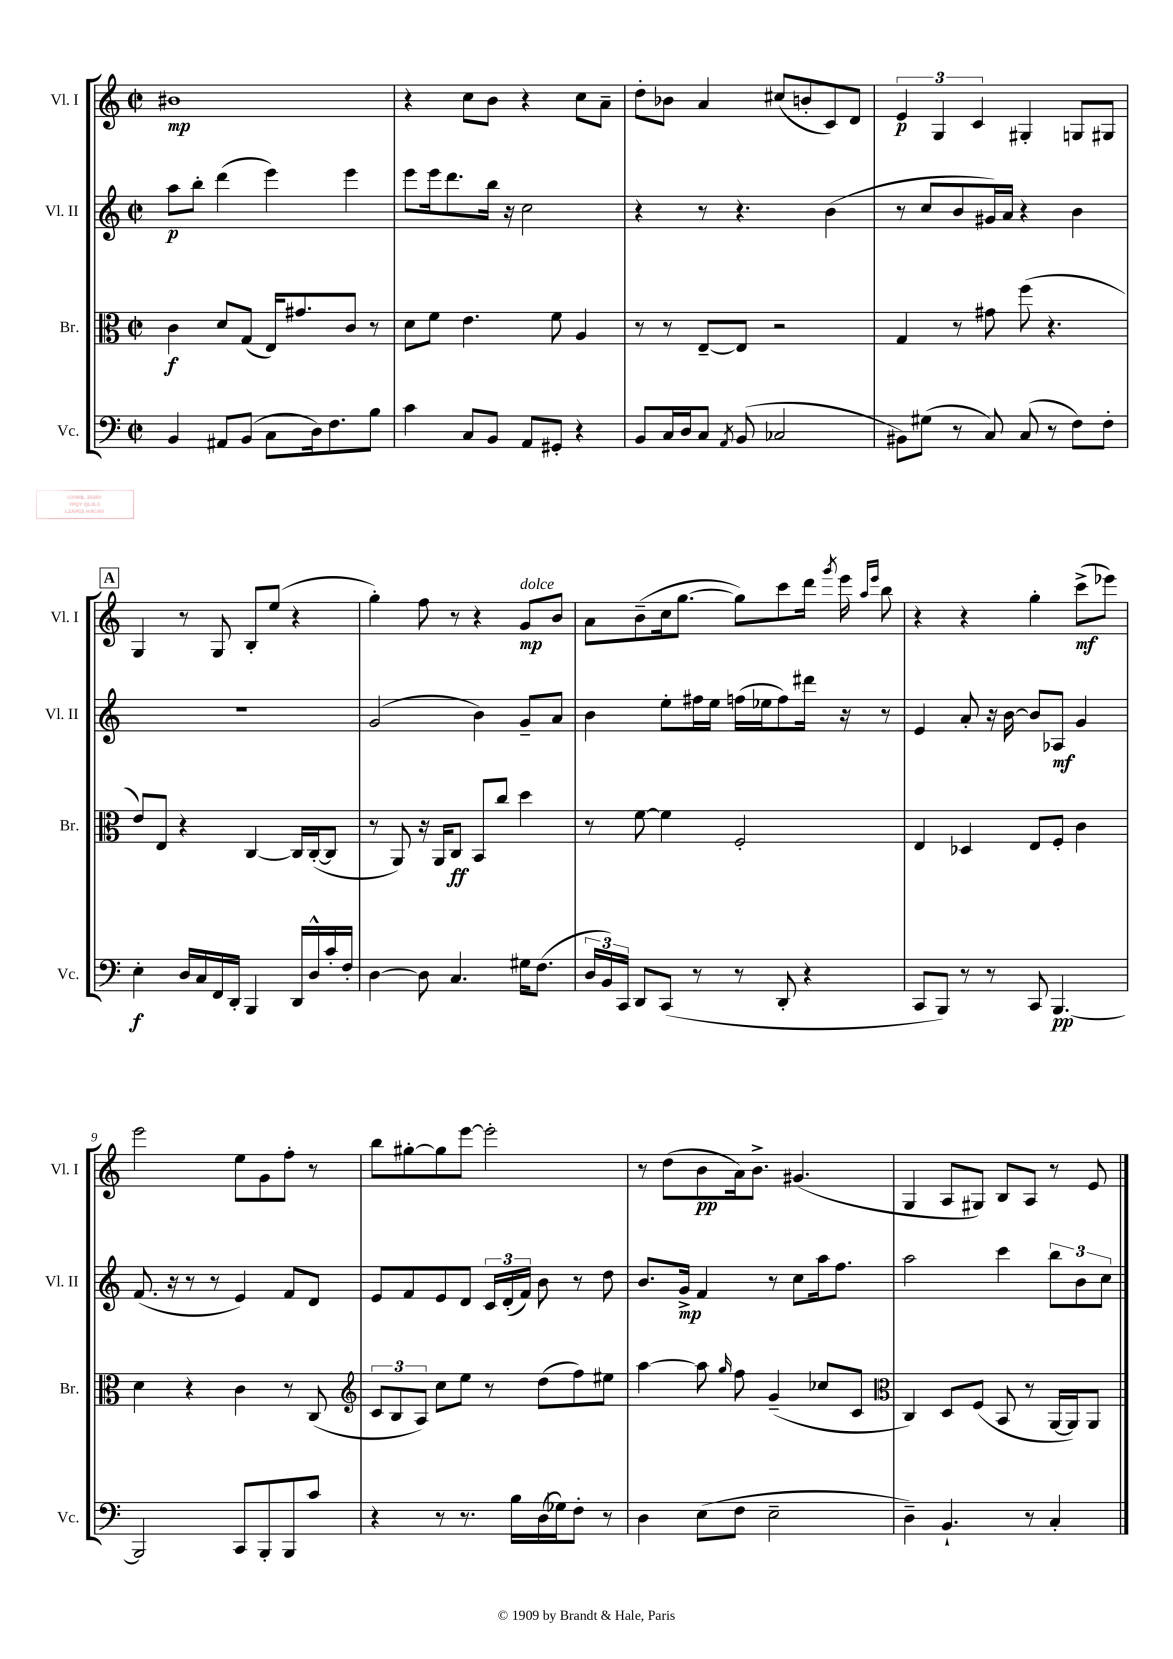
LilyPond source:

<<
\new StaffGroup <<
\new Staff = "s0" \with { instrumentName = "Vl. I" shortInstrumentName = "Vl. I" } {
    \clef treble \key c \major \defaultTimeSignature \time 2/2
    \autoBeamOff bis'1\mp |
    r4 c''8[ b'8] r4 c''8[ a'8]-- |
    d''8[-. bes'8] a'4 cis''8[( b'8-. c'8) d'8] |
    \tuplet 3/2 { e'4\p g4 c'4 } gis4-. g8[ gis8] |
    \mark \markup { \box "A" } g4 r8 g8 b8[-. e''8]( r4 |
    g''4-.) f''8 r8 r4 g'8[\mp^\markup { \italic "dolce" } b'8] |
    a'8[ b'8--( c''16 g''8.]~ g''8[) c'''8 d'''16] \acciaccatura { g'''8 } e'''16 \grace { a''16[ e'''16] } b''8 |
    r4 r4 g''4-. c'''8[->\mf( ees'''8]) |
    e'''2 e''8[ g'8 f''8]-. r8 |
    b''8[ gis''8~-. gis''8 e'''8]~ e'''2-. |
    r8 d''8[( b'8\pp a'16) b'8.]-> gis'4.( |
    g4 a8[ gis8]) b8[ a8] r8 e'8 \bar "|." |
}
\new Staff = "s1" \with { instrumentName = "Vl. II" shortInstrumentName = "Vl. II" } {
    \clef treble \key c \major \defaultTimeSignature \time 2/2
    \autoBeamOff a''8[\p b''8]-. d'''4( e'''4) e'''4 |
    e'''8[ e'''16 d'''8. b''16] r16 c''2 |
    r4 r8 r4. b'4( |
    r8 c''8[ b'8 gis'16) a'16] r4 b'4 |
    \mark \markup { \box "A" } r1 |
    g'2( b'4) g'8[-- a'8] |
    b'4 e''8[-. fis''16 e''16] f''16[( ees''16 f''8) dis'''16] r16 r8 |
    e'4 a'8-. r16 b'16~ b'8[ aes8]\mf g'4 |
    f'8.( r16 r8 r8 e'4) f'8[ d'8] |
    e'8[ f'8 e'8 d'8] \tuplet 3/2 { c'16[ d'16-.( f'16]) } b'8 r8 d''8 |
    b'8.[ g'16]->\mp f'4 r8 c''8[ a''16 f''8.] |
    a''2 c'''4 \tuplet 3/2 { b''8[ b'8 c''8] } \bar "|." |
}
\new Staff = "s2" \with { instrumentName = "Br." shortInstrumentName = "Br." } {
    \clef alto \key c \major \defaultTimeSignature \time 2/2
    \autoBeamOff c'4\f d'8[ g8]( e16[) gis'8. c'8] r8 |
    d'8[ f'8] e'4. f'8 a4 |
    r8 r8 e8[~-- e8] r2 |
    g4 r8 gis'8 f''8( r4. |
    \mark \markup { \box "A" } e'8[) e8] r4 c4~ c16[ c16~-.( c8] |
    r8 a,8) r16 a,16[ c8]\ff b,8[ c''8] d''4 |
    r8 f'8~ f'4 f2-. |
    e4 des4 e8[ f8]-. c'4 |
    d'4 r4 c'4 r8 c8( |
    \clef treble \tuplet 3/2 { c'8[ b8 a8]) } c''8[ e''8] r8 d''8[( f''8) eis''8] |
    a''4~ a''8 \grace { g''16 } f''8 g'4--( ces''8[ c'8] |
    \clef alto c4) d8[ f8]( b,8 r8 a,16[~ a,16) a,8] \bar "|." |
}
\new Staff = "s3" \with { instrumentName = "Vc." shortInstrumentName = "Vc." } {
    \clef bass \key c \major \defaultTimeSignature \time 2/2
    \autoBeamOff b,4 ais,8[ b,8]( c8[ d16) f8. b8] |
    c'4 c8[ b,8] a,8[ gis,8]-. r4 |
    b,8[ c16 d16 c8] \acciaccatura { a,8 } b,8( ces2 |
    bis,8[) gis8]( r8 c8) c8( r8 f8[) f8]-. |
    \mark \markup { \box "A" } e4-.\f d16[ c16 f,16 d,16]-. b,,4 d,16[ d16-^ c'16-. f16]-. |
    d4~ d8 c4. gis16[ f8.]( |
    \tuplet 3/2 { d16[ b,16) c,16] } d,8[ c,8]( r8 r8 d,8-. r4 |
    c,8[ b,,8]) r8 r8 c,8 b,,4.~\pp |
    b,,2 c,8[ b,,8-. b,,8 c'8] |
    r4 r8 r8. b16[ d16( ges16) f8]-. r8 |
    d4 e8[( f8] e2-- |
    d4--) b,4.-! r8 c4-. \bar "|." |
}
>>
>>
